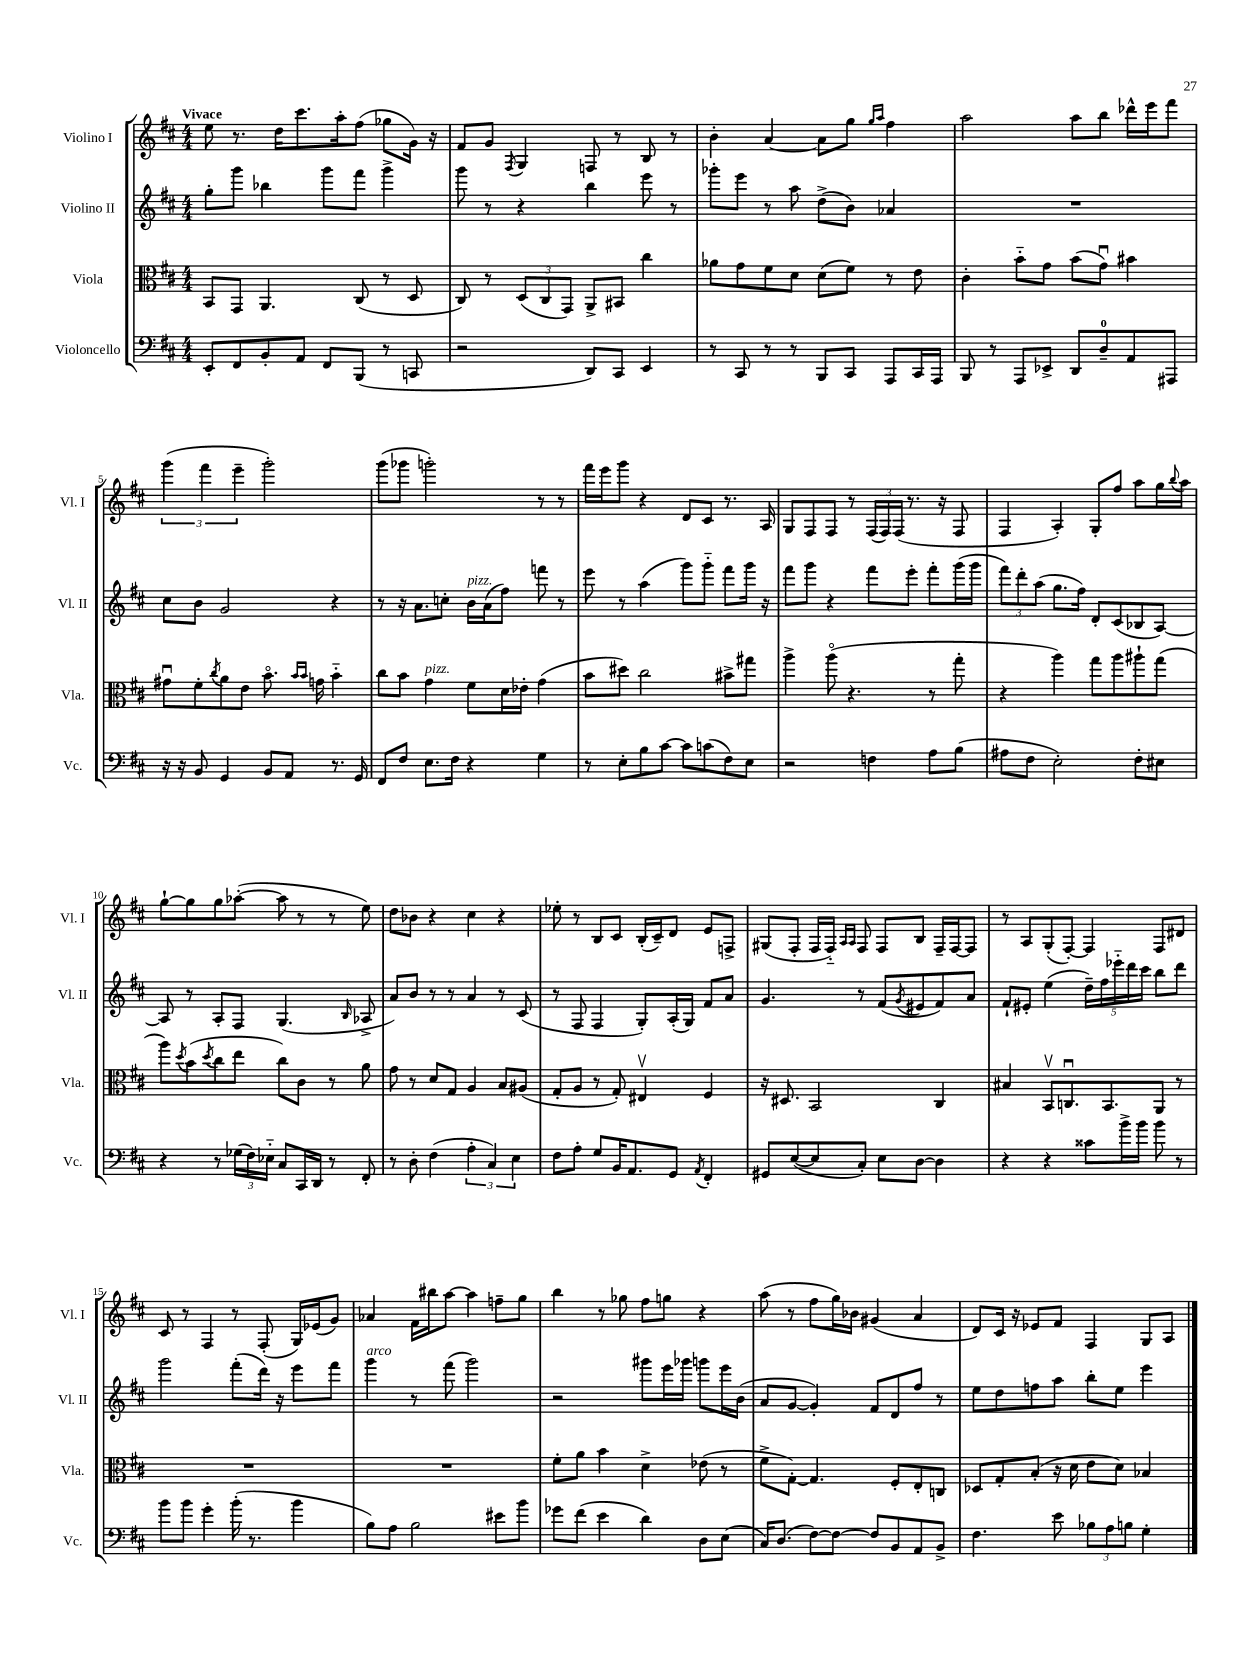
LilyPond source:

<<
\new StaffGroup <<
\new Staff = "s0" \with { instrumentName = "Violino I" shortInstrumentName = "Vl. I" } {
    \clef treble \key d \major \numericTimeSignature \time 4/4 \tempo "Vivace"
    e''8 r8. d''16 cis'''8. a''16-. fis''8( ges''8 g'16) r16 |
    fis'8 g'8 \acciaccatura { fis8 } g4 f8 r8 b8 r8 |
    b'4-. a'4~ a'8 g''8 \grace { g''16 a''16 } fis''4 |
    a''2 a''8 b''8 des'''16-^ e'''16 fis'''8 |
    \tuplet 3/2 { g'''4( fis'''4 e'''4-- } g'''2-.) |
    g'''8( ges'''8 g'''2-.) r8 r8 |
    fis'''16 e'''16 g'''8 r4 d'8 cis'8 r8. a16 |
    g8 fis8 fis8 r8 \tuplet 3/2 { fis16( fis16) fis16( } r8. r16 fis8 |
    fis4 a4-.) g8-. fis''8 a''8 g''16 \appoggiatura { b''8 } a''16 |
    g''8~-! g''8 g''8 aes''8~-.( aes''8 r8 r8 e''8) |
    d''8 bes'8 r4 cis''4 r4 |
    ees''8-. r8 b8 cis'8 b16-.( cis'16--) d'8 e'8 f8-> |
    gis8( fis8-. fis16 fis16-_) \grace { a16 a16 } fis8 fis8 b8 fis16-- fis16~ fis8 |
    r8 a8 g8-.( fis8~-.) fis4 fis8 dis'8 |
    cis'8 r8 fis4 r8 fis8-.( g16) ees'16( g'8) |
    aes'4 fis'16 bis''16 a''8~ a''4 f''8-- g''8 |
    b''4 r8 ges''8 fis''8 g''8 r4 |
    a''8( r8 fis''8 g''16) bes'16 gis'4( a'4 |
    d'8) cis'16 r16 ees'8 fis'8 fis4 g8 a8 \bar "|." |
}
\new Staff = "s1" \with { instrumentName = "Violino II" shortInstrumentName = "Vl. II" } {
    \clef treble \key d \major \numericTimeSignature \time 4/4
    g''8-. g'''8 bes''4 g'''8 fis'''8 g'''4-> |
    g'''8 r8 r4 b''4 e'''8 r8 |
    ges'''8-. e'''8 r8 a''8 d''8->( b'8) aes'4 |
    R1 |
    cis''8 b'8 g'2 r4 |
    r8 r16 a'8. c''8-. b'16^\markup { \italic "pizz." } a'16( fis''8) f'''8 r8 |
    e'''8 r8 a''4( g'''8) g'''8-_ fis'''8 g'''16 r16 |
    fis'''8 g'''8 r4 fis'''8 e'''8-. fis'''8-. g'''16( g'''16 |
    \tuplet 3/2 { fis'''8) d'''8-. a''8( } g''8. fis''16) d'8-. cis'8( bes8 a8~) |
    a8 r8 a8-. fis8 g4.( \grace { b16 } aes8-> |
    a'8) b'8 r8 r8 a'4 r8 cis'8( |
    r8 fis8 fis4 g8-.) a16-.( g16) fis'8 a'8 |
    g'4. r8 fis'8( \acciaccatura { g'8 } eis'8 fis'8) a'8 |
    fis'8-! eis'8-. e''4( \tuplet 5/4 { d''16--) fis''16 ees'''16-_ d'''16 cis'''16 } b''8 d'''8 |
    g'''2 fis'''8-.( d'''16) r16 e'''8 fis'''8 |
    g'''4^\markup { \italic "arco" } r8 fis'''8( g'''2) |
    r2 gis'''8 e'''16 ges'''16 g'''8 e'''16 b'16( |
    a'8 g'8~ g'4-.) fis'8 d'8 fis''8 r8 |
    e''8 d''8 f''8 a''8 b''8-. e''8 e'''4 \bar "|." |
}
\new Staff = "s2" \with { instrumentName = "Viola" shortInstrumentName = "Vla." } {
    \clef alto \key d \major \numericTimeSignature \time 4/4
    b,8 g,8 a,4. cis8( r8 d8 |
    cis8) r8 \tuplet 3/2 { d8( cis8 g,8) } a,8-> bis,8 cis''4 |
    aes'8 g'8 fis'8 d'8 d'8( fis'8) r8 e'8 |
    cis'4-. b'8-_ g'8 b'8( g'8\downbow) bis'4 |
    gis'8\downbow fis'8-. \acciaccatura { cis''8 } a'8 e'8 b'8.\flageolet \grace { b'16 b'16 } g'16 b'4-_ |
    cis''8 b'8 g'4^\markup { \italic "pizz." } fis'8 d'16 ees'16-. g'4( |
    b'8 dis''8) cis''2 bis'8-> gis''8 |
    a''4-> a''8\flageolet( r4. r8 g''8-. |
    r4 a''4) g''8 a''8 ais''8-! g''8( |
    a''8) \acciaccatura { d''8 } b'8( \acciaccatura { d''8 } cis''8 e''8 cis''8) cis'8 r8 a'8 |
    g'8 r8 d'8 g8 a4 b8 ais8( |
    g8-. a8 r8 g8-.) eis4\upbow fis4 |
    r16 dis8. b,2 cis4 |
    bis4 b,8\upbow c8.\downbow b,8. a,8 r8 |
    R1 |
    R1 |
    fis'8-. a'8 b'4 d'4-> ees'8( r8 |
    fis'8-> g8~-.) g4. fis8-. e8-. c8 |
    des8 g8-. b8-.( r16 d'16 e'8 d'8) bes4 \bar "|." |
}
\new Staff = "s3" \with { instrumentName = "Violoncello" shortInstrumentName = "Vc." } {
    \clef bass \key d \major \numericTimeSignature \time 4/4
    e,8-. fis,8 b,8-. a,8 fis,8 b,,8( r8 c,8 |
    r2 d,8) cis,8 e,4 |
    r8 cis,8 r8 r8 b,,8 cis,8 a,,8 cis,16 a,,16 |
    b,,8 r8 a,,8 ees,8-> d,8 d8-0-- a,8 ais,,8 |
    r16 r16 b,8 g,4 b,8 a,8 r8. g,16 |
    fis,8 fis8 e8. fis16 r4 g4 |
    r8 e8-. b8 cis'8~ cis'8 c'8( fis8) e8 |
    r2 f4 a8 b8( |
    ais8 fis8 e2-.) fis8-. eis8 |
    r4 r8 \tuplet 3/2 { ges16( fis16) ees16-_ } cis8 cis,16 d,16 r8 fis,8-. |
    r8 d8-. fis4( \tuplet 3/2 { a4-. cis4) e4 } |
    fis8 a8-. g8 b,16 a,8. g,8 \acciaccatura { a,8 } fis,4-. |
    gis,8 e8~( e8 cis8-.) e8 d8~ d4 |
    r4 r4 cisis'8 b'16-> b'16 b'8 r8 |
    b'8 b'8 g'4-. b'16-.( r8. b'4 |
    b8) a8 b2 eis'8 b'8 |
    ges'8 fis'8( e'4 d'4) d8 e8( |
    cis16) d8.( fis8~) fis8~ fis8 b,8 a,8 b,8-> |
    fis4. e'8 \tuplet 3/2 { bes8 a8 b8 } g4-. \bar "|." |
}
>>
>>
